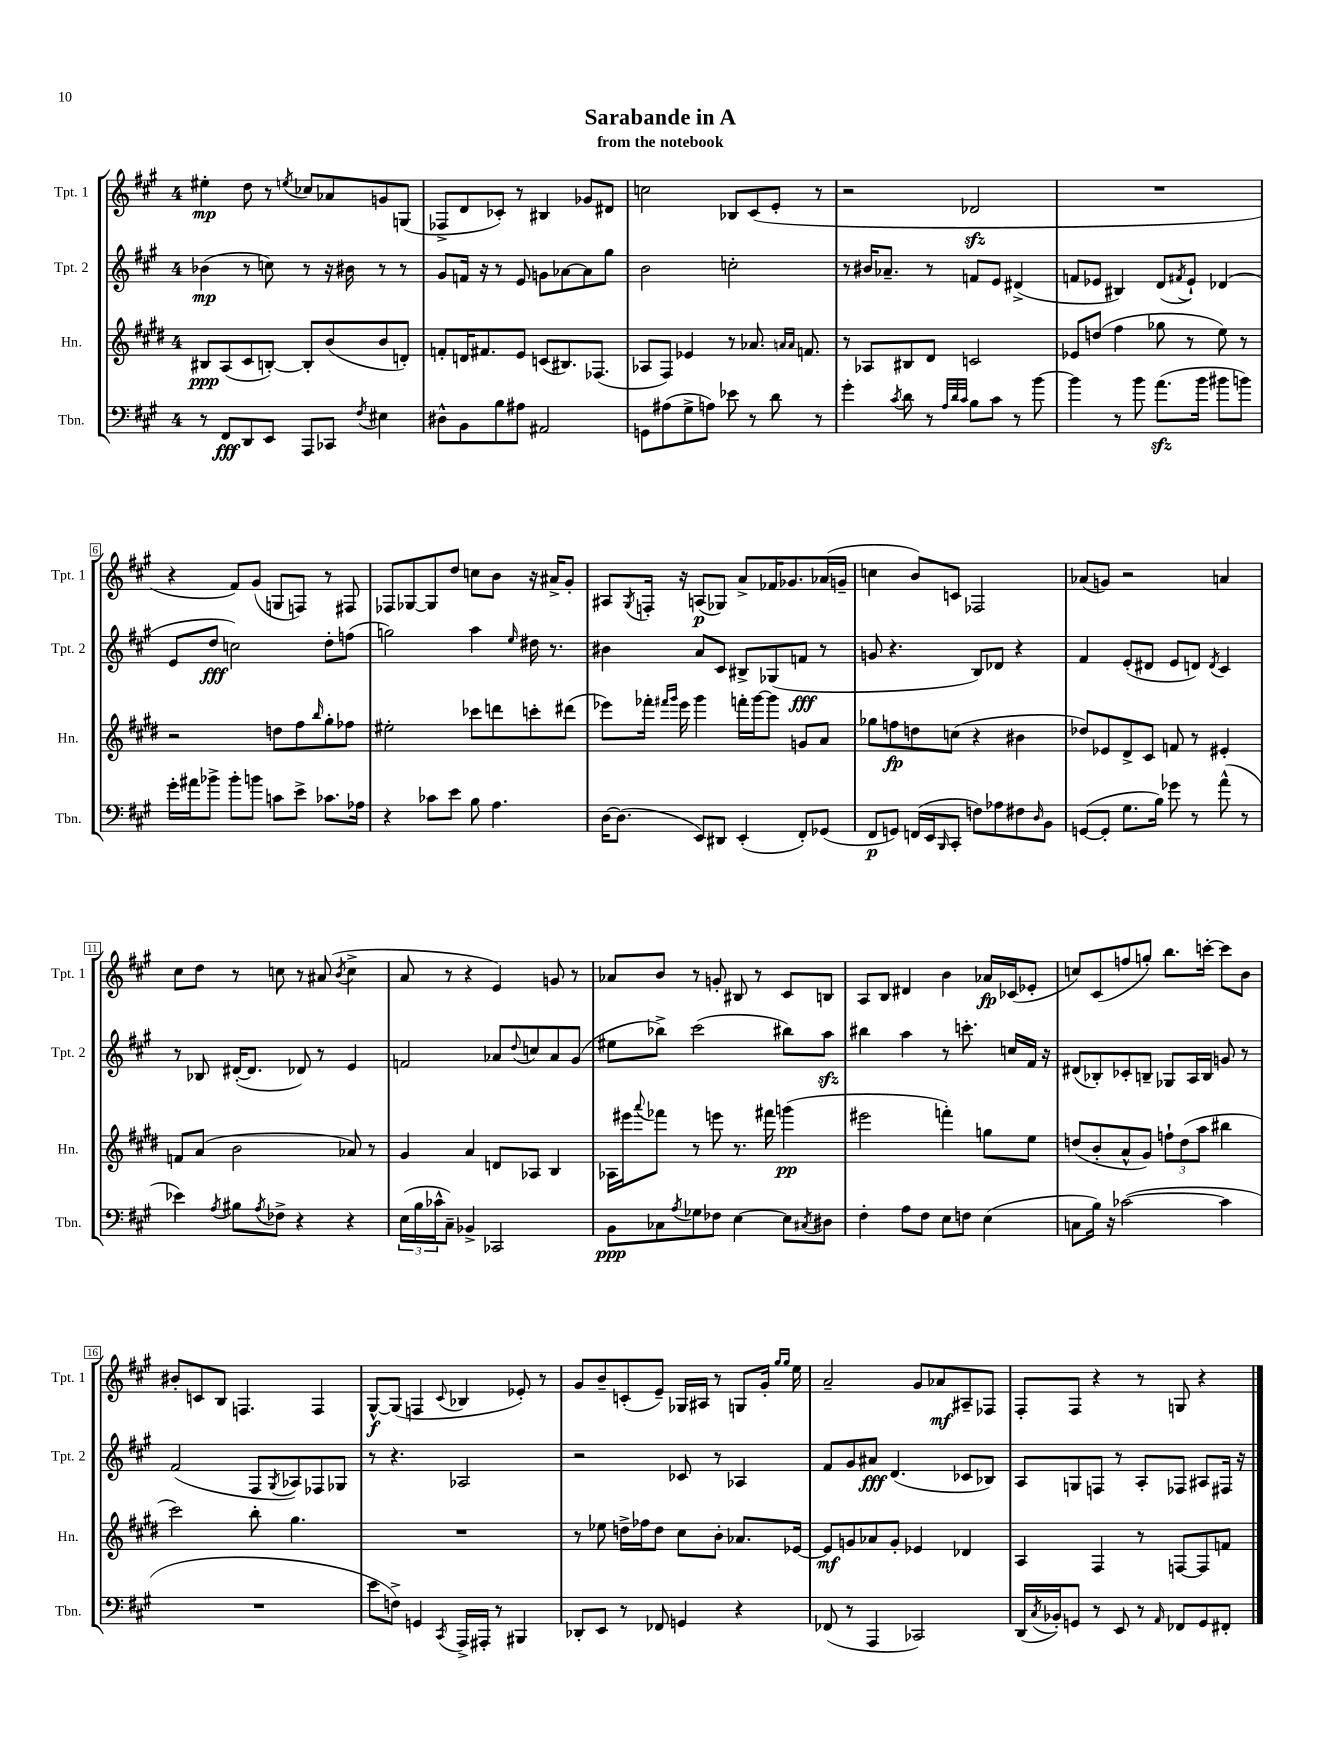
\header { title = "Sarabande in A" subtitle = "from the notebook" }
<<
\new StaffGroup <<
\new Staff = "s0" \with { instrumentName = "Tpt. 1" shortInstrumentName = "Tpt. 1" } {
    \clef treble \key a \major \once \override Staff.TimeSignature.style = #'single-digit \time 4/4
    eis''4-.\mp d''8 r8 \acciaccatura { e''8 } ces''8 aes'8 g'8 g8( |
    fes8-> d'8 ces'8-.) r8 bis4 ges'8 dis'8 |
    c''2 bes8 cis'8( e'8-. r8 |
    r2 des'2\sfz |
    R1 |
    r4 fis'8) gis'8( g8 f8) r8 fis8 |
    fes8 ges8~ ges8 d''8 c''8 b'8 r16 ais'16-> gis'8-. |
    ais8 \acciaccatura { gis8 } f16-. r16 a8\p( ges8) a'8-> fes'16 ges'8. aes'16( g'16-- |
    c''4 b'8) c'8 fes2 |
    aes'8( g'8) r2 a'4 |
    cis''8 d''8 r8 c''8 r8 ais'8( \acciaccatura { b'8 } c''4-> |
    a'8 r8 r4 e'4) g'8 r8 |
    aes'8 b'8 r8 g'8-. bis8 r8 cis'8 b8 |
    a8 b8 dis'4 b'4 aes'16\fp ces'16( ees'8-. |
    c''8) cis'8( f''8 g''8-.) b''8. c'''16~-. c'''8 b'8 |
    bis'8-. c'8 b8 f4. f4 |
    gis8~-^\f gis8( f4 \appoggiatura { cis'8 } bes4 ees'8-.) r8 |
    gis'8 b'8-- c'8-.( e'8--) ges16 ais16 r8 g8 gis'16-. \grace { gis''16 gis''16 } e''16 |
    a'2-- gis'8 aes'8\mf ais8-- fes8 |
    fis8-. fis8 r4 r8 g8 r4 \bar "|." |
}
\new Staff = "s1" \with { instrumentName = "Tpt. 2" shortInstrumentName = "Tpt. 2" } {
    \clef treble \key a \major \once \override Staff.TimeSignature.style = #'single-digit \time 4/4
    bes'4\mp( r8 c''8) r8 r16 bis'16 r8 r8 |
    gis'8 f'16 r16 r8 e'8 g'8 aes'8~ aes'8 gis''8 |
    b'2 c''2-. |
    r8 bis'16 aes'8.-- r8 f'8 e'8 dis'4->( |
    f'8 ees'8 bis4) d'8( \acciaccatura { fis'8 } ees'8-!) des'4( |
    e'8 d''8\fff c''2) d''8-. f''8( |
    g''2) a''4 \grace { e''16 } dis''16 r8. |
    bis'4 a'8 cis'8 bis8-> ges8( f'8\fff r8 |
    g'8 r4. b8) des'8 r4 |
    fis'4 e'8-.( dis'8 e'8 d'8) \acciaccatura { d'8 } cis'4 |
    r8 bes8 dis'16~-.( dis'8. des'8) r8 e'4 |
    f'2 aes'8 \appoggiatura { d''8 } c''8 aes'8 gis'8( |
    eis''8 bes''8->) cis'''2( bis''8) a''8\sfz |
    bis''4 a''4 r8 c'''8.-. c''16 fis'16 r16 |
    dis'8( bes8-.) ces'8-. b8-- ges8 a16 b16 g'8 r8 |
    fis'2( fis8 \acciaccatura { gis8 } aes8) fes8 ges8 |
    r8 r4. aes2 |
    r2 ces'8 r8 aes4 |
    fis'8 gis'8 ais'8\fff d'4.( ces'8 bes8) |
    a8 g8 f8 r8 a8-. fes8 ais8 fis16 r16 \bar "|." |
}
\new Staff = "s2" \with { instrumentName = "Hn." shortInstrumentName = "Hn." } {
    \clef treble \key e \major \once \override Staff.TimeSignature.style = #'single-digit \time 4/4
    bis8\ppp a8( cis'8 b8~-.) b8-. b'8( b'8 d'8-.) |
    f'8-. d'16 fis'8. e'8 c'8( bis8.) fes8.( |
    aes8 fis8) ees'4 r8 aes'8. \grace { a'16 a'16 } f'8. |
    r8 aes8 bis8 dis'8 c'2 |
    ees'8 d''8( fis''4 ges''8 r8 e''8) r8 |
    r2 d''8 fis''8 \grace { b''16 } gis''8-. fes''8 |
    eis''2-. ces'''8 d'''8 c'''8-. dis'''8( |
    ees'''8) fes'''16-. \grace { fis'''16 gis'''16 } ees'''16 gis'''4 f'''16-. gis'''16~ gis'''8 g'8 a'8 |
    ges''8 f''8\fp d''8 c''8( r4 bis'4 |
    des''8) ees'8 dis'8-> cis'8 f'8 r8 eis'4-. |
    f'8 a'8( b'2 aes'8) r8 |
    gis'4 a'4 d'8 aes8 b4 |
    aes16 eis'''16 \appoggiatura { a'''8 } fes'''8 r8 e'''8 r8. fis'''16 g'''4\pp( |
    eis'''2 f'''4-.) g''8 e''8 |
    d''8( b'8-. a'8-^ gis'8) \tuplet 3/2 { f''8-! d''8( a''8 } bis''4 |
    cis'''2) b''8-. gis''4. |
    R1 |
    r8 ees''8 d''16-> fes''16 d''8 cis''8 b'8-. aes'8. ees'16~ |
    ees'8\mf g'8 aes'8 g'8-. ees'4 des'4 |
    a4 fis4 r8 f8~ f8 f'8 \bar "|." |
}
\new Staff = "s3" \with { instrumentName = "Tbn." shortInstrumentName = "Tbn." } {
    \clef bass \key a \major \once \override Staff.TimeSignature.style = #'single-digit \time 4/4
    r8 fis,8\fff d,8 e,8 a,,8 ces,8 \acciaccatura { fis8 } eis4 |
    dis8-^ b,8 b8 ais8 ais,2 |
    g,8 ais8( gis8-> a8) ees'8 r8 d'8 r8 |
    gis'4-. \acciaccatura { cis'8 } d'8 r8 \grace { a32 d'32 cis'32 } b8 cis'8 r8 b'8~ |
    b'4 r8 b'8 a'8.\sfz( b'16 bis'8 b'8) |
    gis'16-. ais'16 bes'8-> bes'8-. b'8 c'8 e'8-> ces'8. aes16 |
    r4 ces'8 e'8 b8 a4. |
    d16~ d8.( e,8) dis,8 e,4-.( fis,8-.) ges,8( |
    fis,8\p g,8) f,16( e,16 \grace { b,,16 } cis,8-. f8) aes8 fis8 \grace { d16 } b,8 |
    g,8~( g,8-. gis8. b16) ges'8 r8 a'8-^( r8 |
    ees'4) \acciaccatura { a8 } bis8 \acciaccatura { a8 } fes8-> r4 r4 |
    \tuplet 3/2 { e16( b16 ces'16-^ } cis8--) bes,4-> ces,2 |
    b,8\ppp ces8 \acciaccatura { a8 } ges8 fes8 e4~ e8 \acciaccatura { cis8 } dis8 |
    fis4-. a8 fis8 e8 f8 e4( |
    c8 b16) r16 ces'2~( ces'4 |
    R1 |
    e'8 f8->) g,4 \acciaccatura { cis,8 } a,,16-> ais,,16-. r8 bis,,4 |
    des,8-. e,8 r8 fes,8 g,4 r4 |
    fes,8( r8 a,,4 ces,2) |
    d,16( \acciaccatura { cis8 } bes,16-.) g,8 r8 e,8 r8 \grace { a,16 } fes,8 g,8 fis,8-. \bar "|." |
}
>>
>>
\layout { \context { \Score \override BarNumber.stencil = #(make-stencil-boxer 0.1 0.3 ly:text-interface::print) } }
